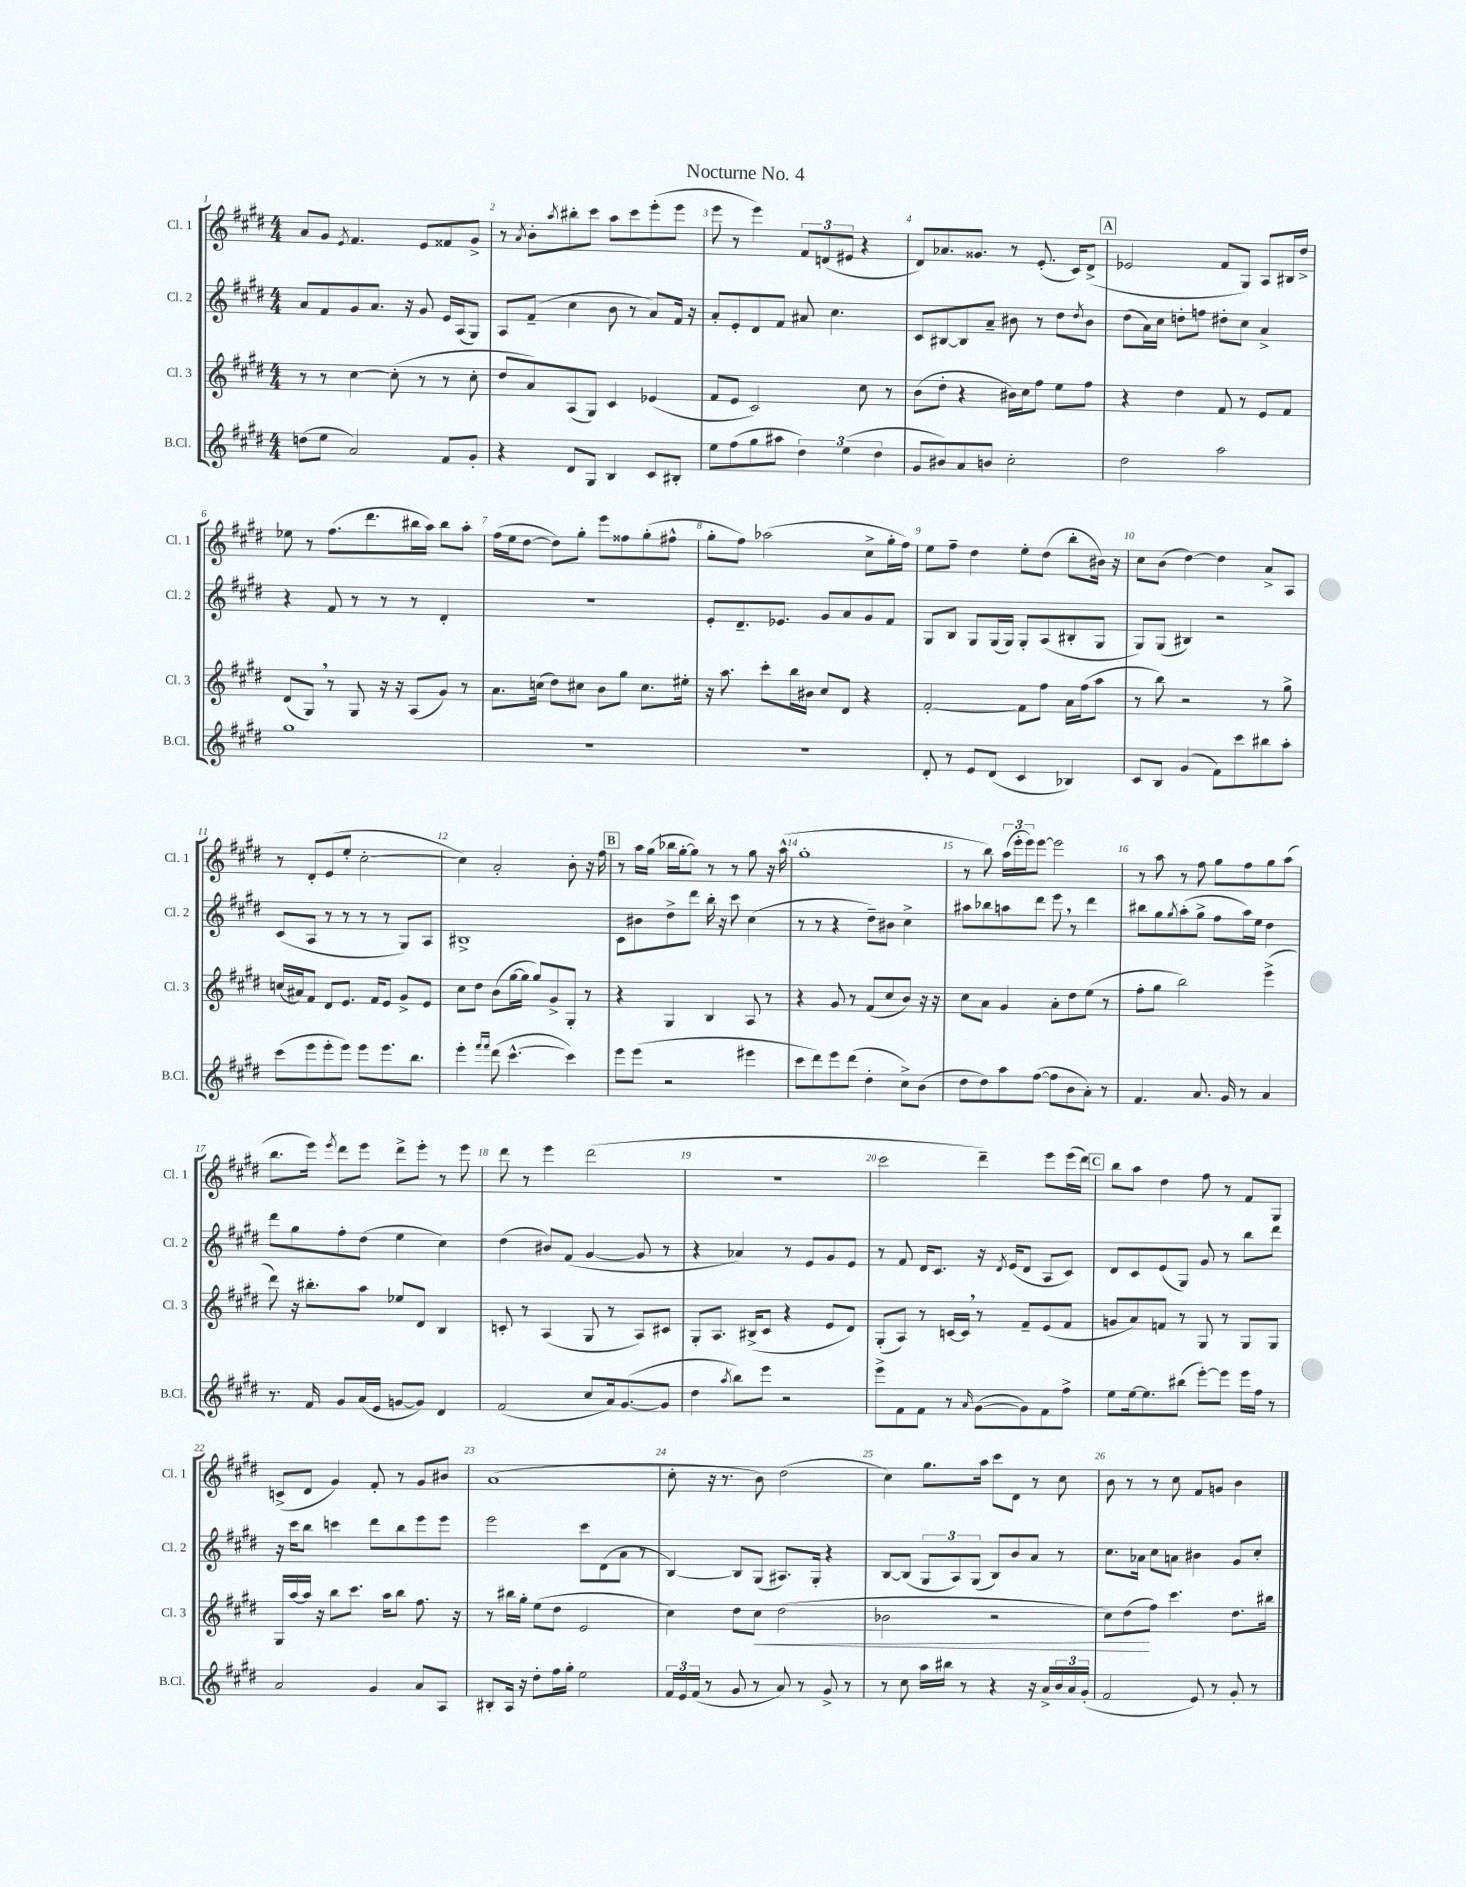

**kern	**kern	**dynam	**kern	**kern
*part4	*part3	*part3	*part2	*part1
*staff4	*staff3	*staff3	*staff2	*staff1
*I"B.Cl.	*I"Cl. 3	*	*I"Cl. 2	*I"Cl. 1
*I'B.Cl.	*I'Cl. 3	*	*I'Cl. 2	*I'Cl. 1
*clefG2	*clefG2	*	*clefG2	*clefG2
*k[f#c#g#d#]	*k[f#c#g#d#]	*	*k[f#c#g#d#]	*k[f#c#g#d#]
*M4/4	*M4/4	*	*M4/4	*M4/4
=1	=1	=1	=1	=1
(8ddn\L	8r	.	8a/L	8a/L
8ee\J	8r	.	8f#/	8g#/J
.	.	.	.	8qe/
2a/)	[4cc#\	.	8g#/	4.f#/
.	.	.	8.a/J	.
.	(8cc#'\]	.	.	.
.	.	.	16r	.
.	8r	.	8g#/	8e/L
8f#/L	8r	.	16e/LL	8f##X/
.	.	.	(16A/J	.
8g#'/J	8cc#'\	.	8G#/J)	8g#^/J
=2	=2	=2	=2	=2
4r	8dd#/L	.	8A/L	8r
.	.	.	.	8qa/
.	8a/)	.	(8f#~/J	8b'\L
.	.	.	.	8qaa/
8d#/L	(8A/	.	4cc#\	8bb#X'\
8G#/J	8G#/J)	.	.	8ccc#\J
4B/	4c#/	.	8b\	8aa\L
.	.	.	8r	8ccc#\
8c#/L	(4e-X/	.	8a/L)	(8eee'\
8B#X'/J	.	.	16f#/Jk	8eee\J
.	.	.	16r	.
=3	=3	=3	=3	=3
8ee\L	8f#/L	.	8a'/L	8eee\
(8ff#\	8e/J	.	8e'/	8r
8gg#\	2c#/)	.	8d#/	4eee\)
8aa#X\J	.	.	8f#/J	.
6dd#\)	.	.	8a#X/	12f#/L
.	.	.	.	(12dn/
.	.	.	4.cc#\	.
(6ee\	.	.	.	12e#X/J
.	8cc#\	.	.	4r
6dd#\	.	.	.	.
.	8r	.	.	.
=4	=4	=4	=4	=4
8g#/L	(8b\L	.	8c#/L	8d#/L)
8b#X/)	8dd#'\J	.	[8B#X/	8.a-X/
8a/	4r	.	8B#/]	.
.	.	.	.	8.g##X/J
8bn/J	.	.	8a~/J	.
2cc#'\	16b#X\LL)	.	8b#X\	8r
.	16cc#\J	.	.	.
.	8ff#\J	.	8r	(8.e'/
.	8ee\L	.	8dd#\L	.
.	.	.	.	16c#/KL)
.	.	.	8qdd#/	.
.	8ff#\J	.	8b#\J	(8d#^/J
!!LO:REH:place=s1:t=A
=5	=5	=5	=5	=5
2dd#\	4r	.	(8dd#\L	2e-X/
.	.	.	16a\L)	.
.	.	.	16cc#\JJ	.
.	4dd#\	.	8ddn'\L	.
.	.	.	8ffn\J	.
2aa\	8f#/	.	8dd#X'\L	8f#/L
.	8r	.	8cc#\J	8G#/J)
.	8e/L	.	4a^/	8A/L
.	8f#/J	.	.	16B#X/L
.	.	.	.	16dd#^/JJ
!!LO:LB:g=z
=6	=6	=6	=6	=6
1gg#	(8d#/L	.	4r	8ee-X\
.	8G#,/J)	.	.	8r
.	8r	.	8f#/	(8.ff#\L
.	8G#/	.	8r	.
.	.	.	.	8.ddd#\
.	16r	.	8r	.
.	16r	.	.	.
.	(8A/L	.	8r	16bb#X\L
.	.	.	.	16aa\JJ)
.	8g#/J)	.	4d#'/	8bb#\L
.	8r	.	.	8aa'\J
=7	=7	=7	=7	=7
1r	8.a\L	.	1r	(16ff#\LL
.	.	.	.	16ee\J
.	.	.	.	[8dd#\J
.	(16ccn\Jk	.	.	.
.	8dd#\L)	.	.	8dd#\L])
.	8cc#X\J	.	.	8gg#'\J
.	8b\L	.	.	8eee\L
.	8gg#\J	.	.	8ff##X\
.	8.cc#\L	.	.	(8gg#'\
.	.	.	.	8ff#X^^\J
.	16ee#X'\Jk	.	.	.
=8	=8	=8	=8	=8
1r	16r	.	8e'/L	8gg#'\L
.	8.aa\	.	.	.
.	.	.	8.d#~/	8ff#\J)
.	8ccc#'\L	.	.	(2aa-X\
.	.	.	8.e-X/J	.
.	16bb\L	.	.	.
.	16b#X\JJ	.	.	.
.	8cc#/L	.	8g#/L	.
.	8d#/J	.	8a/	.
.	4r	.	8g#/	8cc#^\L
.	.	.	8f#/J	16gg#'\L
.	.	.	.	16ff#\JJ)
=9	=9	=9	=9	=9
8d#'/	[2f#'/	.	8G#/L	8ee\L
8r	.	.	8B/J	8ff#~\J
8e/L	.	.	8G#/L	4dd#\
(8d#/J	.	.	(16G#/L	.
.	.	.	16G#/JJ)	.
4c#/	8f#\L]	.	8G#'/L	8ee'\L
.	8ff#\J	.	(8A/	(8dd#\J
4B-X/)	16a\LL	.	8B#X'/	8bb'\L
.	(16ff#\J	.	.	.
.	8aa\J	.	8G#/J	16b#X\Jk)
.	.	.	.	16r
=10	=10	=10	=10	=10
8c#/L	8r	.	8G#/L)	8cc#\L
8B/J	8bb\)	.	(8G#/J	(8b\J
(4g#/	2r	.	4B#X/)	[4dd#\)
8f#\L)	.	.	2r	4dd#\]
8ccc#\	.	.	.	.
8bb#X\	8r	.	.	8a^/L
8aa'\J	8gg#^\	.	.	8A/J
!!LO:LB:g=z
=11	=11	=11	=11	=11
(8ccc#\L	(16ccn/LL	.	(8c#/L	8r
.	16a#X/J)	.	.	.
8eee\	8f#/J	.	8A/J	8d#'/L
8eee'\	8d#/L	.	8r	(8e/
8eee\J)	8.e/J	.	8r	8ee'/J
8eee\L	.	.	8r	[2cc#'\
.	16f#/KL	.	.	.
8.eee\	8e/J	.	8r	.
.	8g#^/L	.	8G#/L)	.
8.bb\J	.	.	.	.
.	8e/J	.	8A/J	.
=12	=12	=12	=12	=12
4eee'\	8cc#\L	.	1B#X^	4cc#\])
.	8dd#\J	.	.	.
16qqfff#/LL	.	.	.	.
16qqfff#/JJ	.	.	.	.
(8ddd#\	(8b\L	.	.	2a'/
[4.ccc#^^\	[16gg#\L	.	.	.
.	16gg#\JJ]	.	.	.
.	8gg#/L)	.	.	.
.	8g#^/	.	.	.
4ccc#\])	8G#'/J	.	.	8b'\
.	8r	.	.	16r
.	.	.	.	16ff#\
!!LO:REH:place=s1:t=B
=13	=13	=13	=13	=13
8eee\L	4r	.	8c#\L	8r
(8eee\J	.	.	8b#X\	16aa\LL
.	.	.	.	(16gg#\JJ
2r	4G#/	.	8dd#^\	16bb-X\LL
.	.	.	.	[16gg#'\J
.	.	.	8ddd#\J	8gg#\J])
.	4B/	.	16bb'\	8r
.	.	.	16r	.
.	.	.	8ccc#\	8r
4eee#X\	8A/	.	(4cc#\	8gg#\
.	8r	.	.	16r
.	.	.	.	(16aa^^\
=14	=14	=14	=14	=14
8ccc#\L	4r	.	8r	1gg#'
8ddd#\)	.	.	8r	.
8eee\	8g#/	.	4r	.
(8ddd#\J	8r	.	.	.
4dd#'\	(8f#/L	.	8dd#~\L)	.
.	8cc#/	.	8b#X\J	.
8cc#^\L)	8b/J)	.	4cc#^\	.
(8b\J	16r	.	.	.
.	16r	.	.	.
=15	=15	=15	=15	=15
8dd#\L	8cc#\L	.	8aa#X\L	8r
8dd#\)	8a\J	.	8bb-X\	8bb\)
8aa\	4g#/	.	8aan\	(24aa\LL
.	.	.	.	24eee'\
.	.	.	.	24eee\J)
([8ff#\J	.	.	8ddd#\J	[8eee\J
8ff#\L]	8a'\L	.	8eee,\	2eee\]
8b\	8dd#\	.	8r	.
8a'\J)	(8ee\J	.	4ddd#\	.
8r	8r	.	.	.
=16	=16	=16	=16	=16
4.f#/	8ff#'\L	.	8bb#X\L	8r
.	8gg#\J	.	8gg#\	8aa\
.	.	.	8qgg#/	.
.	2bb\)	.	(8aa'\	8r
8.a/	.	.	8gg#^\J	8ff#\
.	.	.	8ff#\L	8gg#\L
16g#/	.	.	.	.
8r	.	.	16aa\L)	8ff#\
.	.	.	16ee\JJ	.
4a/	(4eee^\	.	4dd#\	8gg#\
.	.	.	.	(8aa\J
!!LO:LB:g=z
=17	=17	=17	=17	=17
8.r	8ddd#\)	.	8ddd#\L	8.bb\L
.	16r	.	8gg#\	.
16f#/	8.bb#X'\L	.	.	16eee\Jk)
.	.	.	.	8qeee/
8g#/L	.	.	8ff#'\	8ddd#\L
(16a/L	8aa\J	.	(8dd#\J	8eee\J
16e/JJ	.	.	.	.
[8gn/L	8ee-X/L	.	4ee\	8ddd#^\L
8g/J])	8d#/J	.	.	8eee'\J
4d#/	4B/	.	4cc#\)	8r
.	.	.	.	8eee\
=18	=18	=18	=18	=18
(2f#/	8cn'/	.	(4dd#\	8ddd#\
.	8r	.	.	8r
.	(4A/	.	8b#X/L)	4eee\
.	.	.	(8f#/J	.
8cc#/L	8G#/	.	[4g#/	(2ddd#\
16a/k)	8r	.	.	.
([8.g#/	.	.	.	.
.	8A/L)	.	8g#/]	.
8g#/J]	8c#X/J	.	8r	.
=19	=19	=19	=19	=19
4dd#\	8G#'/L	.	4r	1r
.	8.A/J	.	.	.
8qaa/	.	.	.	.
8bb\L)	.	.	4a-X/)	.
.	(16B#X^/KL	.	.	.
8eee\J	8c#/J	.	.	.
2r	4r	.	8r	.
.	.	.	8e/L	.
.	8e/L	.	8g#/	.
.	8d#/J)	.	8e/J	.
=20	=20	=20	=20	=20
8eee^\L	(8G#'/L	.	8r	2ccc#\
8f#\	8A/J)	.	8f#/	.
8f#\J	8r	.	16d#/KL	.
.	.	.	8.c#/J	.
8r	[16cn/LL	.	.	.
.	16c,/JJ]	.	.	.
16qqa/	.	.	.	.
([8g#\L	8r	.	16r	4ddd#~\)
.	.	.	8qd#/	.
.	.	.	(16e/KL	.
8g#\])	8f#~/L	.	8d#/J	.
8f#\	(8e/	.	8A/L	8eee\L
8ff#^\J	8f#/J	.	8c#/J)	(16eee\L
.	.	.	.	16ddd#\JJ)
!!LO:REH:place=s1:t=C
=21	=21	=21	=21	=21
8ee\L	8gn/L	.	8d#/L	8bb\L
[16ee\k	8a/)	.	8c#/	8aa\J
8.ee\]	.	.	.	.
.	8fn/J	.	(8e/	4dd#\
(8bb#X\J	8r	.	8G#/J)	.
[8eee'\L)	8G#/	.	8g#/	8ff#\
8eee\J]	8r	.	8r	8r
16eee\LL	8G#/L	.	8bb\L	8f#/L
16ff#\JJ	.	.	.	.
8r	8G#/J	.	8ddd#\J	8G#/J
!!LO:LB:g=z
=22	=22	=22	=22	=22
2a/	16G#/LL	.	16r	(8cn^/L
.	[16aa/	.	16ccc#\KL	.
.	16aa/JJ]	.	8bb\J	8d#/J
.	16r	.	.	.
.	8bb\L	.	4cccn\	4g#/)
.	8.ccc#\J	.	.	.
4g#/	.	.	8ddd#\L	8f#'/
.	16aa\KL	.	.	.
.	8bb\J	.	8bb\	8r
8a/L	8.ff#\	.	8eee\	8g#/L
8A/J	.	.	8eee\J	8b#X/J
.	16r	.	.	.
=23	=23	=23	=23	=23
8B#X'/L	8r	.	2eee\	(1a
16A/Jk	16bb#X\LL	.	.	.
16r	16gg#'\JJ	.	.	.
8dd#'\L	(8ee\L	.	.	.
16ff#\L	8dd#\J	.	.	.
16gg#'\JJ	.	.	.	.
2ee\	2e/	.	8ccc#\L	.
.	.	.	(8d#\	.
.	.	.	8a\J	.
.	.	.	8r	.
=24	=24	=24	=24	=24
24f#/LL	4cc#\)	.	[4B/)	8cc#'\
24e/	.	.	.	.
(24f#/JJ	.	.	.	.
8r	.	.	.	16r
.	.	.	.	8.r
8g#/	8dd#\L	.	8B/L]	.
!	!	!LO:HP:b	!	!
8r	8cc#\J	<	(8G#/J	8b\)
8a/)	(2dd#\	.	8.A#X/L)	(2dd#\
8r	.	.	.	.
.	.	.	16G#'/Jk	.
8g#^/	.	.	4r	.
8r	.	.	.	.
=25	=25	=25	=25	=25
8r	2b-X\	.	[8B/L	4cc#\)
8cc#\	.	.	(8B/J]	.
16aa\LL	.	.	12G#/L	8.gg#\L
16bb#X\JJ	.	.	.	.
.	.	.	12A/)	.
8r	.	.	.	.
.	.	.	(12G#/J	.
.	.	.	.	16aa\Jk
4r	2r	.	8B/L)	8ccc#\L
.	.	.	8b/	8d#\J
16r	.	.	8a/J	8r
16a^/LL	.	.	.	.
24b/	.	.	8r	8cc#\
24a/	.	.	.	.
(24g#'/JJ	.	.	.	.
=26	=26	=26	=26	=26
2f#/	8cc#\L)	.	8.cc#\L	8b\
.	(8dd#\	.	.	8r
.	.	.	16a-X\Jk	.
.	8ff#\J)	[	8cc#\L	8r
.	4.ccc#\	.	8an\J	8cc#\
8e/)	.	.	4b#X\	8f#/L
8r	.	.	.	8gn/J
8g#'/	8.dd#\L	.	8g#/L	4b\
8r	.	.	8cc#'/J	.
.	16bb#X\Jk	.	.	.
==	==	==	==	==
*-	*-	*-	*-	*-
